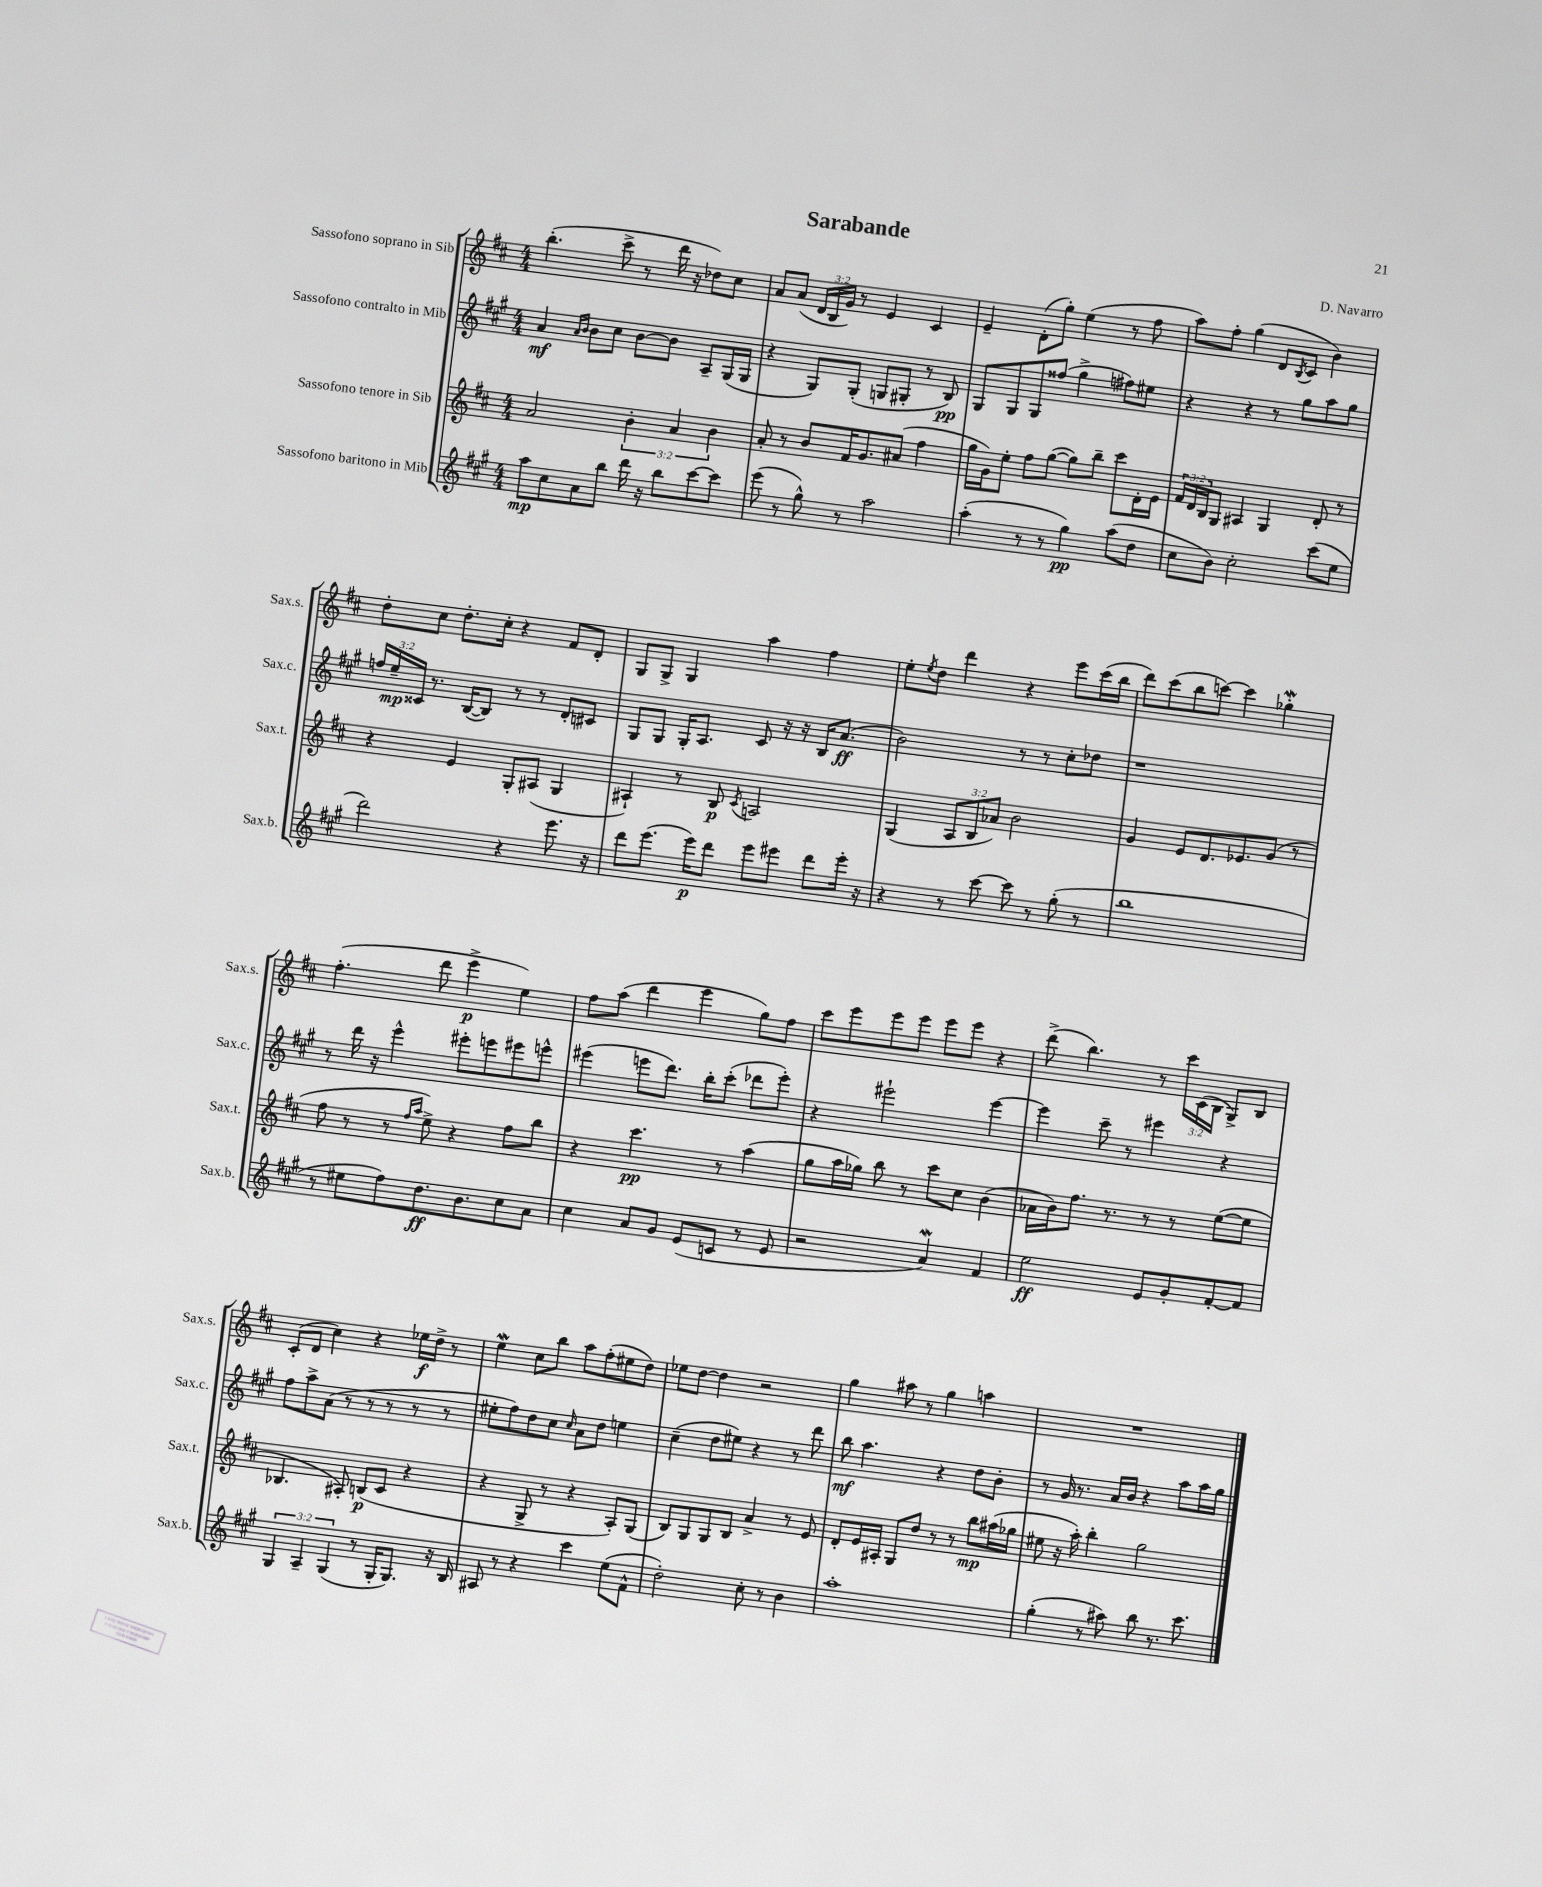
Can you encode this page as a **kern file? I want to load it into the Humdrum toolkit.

**kern	**kern	**kern	**kern
*staff4	*staff3	*staff2	*staff1
*clefG2	*clefG2	*clefG2	*clefG2
*k[f#c#g#]	*k[f#c#]	*k[f#c#g#]	*k[f#c#]
*M4/4	*M4/4	*M4/4	*M4/4
8aa	2a	4a	(4.bb'
8cc#	.	.	.
.	.	16qqa	.
.	.	16qqb	.
8a	.	8b	.
8bb	.	8cc#	8ccc#^
16ddd	6b'	[8b	8r
16r	.	.	.
8bb	.	8b]	16ddd
.	6a	.	.
.	.	.	16r
[8ccc#	.	8A~	8dd-)
.	6b	.	.
8ccc#]	.	(16G#	8cc#
.	.	16G#	.
=	=	=	=
(8eee	8a'	4r	8a
8r	8r	.	(8a
8gg#^^)	8b	8G#)	24d
.	.	.	24B
.	.	.	24g)
8r	16f#	(8G#'	8r
.	8.g	.	.
2aa	.	8G	4e
.	(8a#	8G#'	.
.	4ff#	8r	4c#
.	.	8B)	.
=	=	=	=
(4aa'	16gg	8G#	4e~
.	16g)	.	.
.	8ee'	8G#	.
8r	8ff#	8G#	(8d'
8r	([8gg	(8ff##	8gg')
4gg#)	8gg])	4gg#^	(4ee
.	8bb~	.	.
(8aa	8ccc#	8ff#)	8r
8dd	16d'	8ee#	8ff#
.	16e	.	.
=	=	=	=
8cc#	24f#	4r	8aa)
.	24d	.	.
.	24B	.	.
8b)	8G	.	8ff#'
2cc#'	4A#	4r	(4gg
.	4G	8r	8d
.	.	.	8qB
.	.	8gg#	8c#
(8ccc#	8d'	8aa	4b)
8ee	8r	8gg#	.
=	=	=	=
2ddd)	4r	24ff	8dd'
.	.	24ee~	.
.	.	24c##	.
.	.	8.r	8cc#
.	4e	.	8.dd'
.	.	([16B	.
.	.	8B])	.
.	.	.	16cc#'
4r	8G'	8r	4r
.	(8A#	8r	.
8.eee	4G	8d'	8f#
.	.	8c#	8d'
16r	.	.	.
=	=	=	=
8ddd	4A#`)	8G#	8G
(8.eee	.	8G#	8G^
.	8r	16G#'	4G
16eee)	.	8.A	.
8ddd	8B	.	.
.	8qc#	.	.
8eee	2A	8c#	4aa
8eee#	.	16r	.
.	.	16r	.
8ddd	.	16B	4ff#
.	.	(8.a	.
16eee#'	.	.	.
16r	.	.	.
=	=	=	=
4r	(4G	2b)	8ee'
.	.	.	8qee
.	.	.	8dd
8r	12A	.	4ddd
.	12B	.	.
[8ccc#	.	.	.
.	12a-)	.	.
8ccc#]	2b	8r	4r
8r	.	8r	.
(8gg#'	.	8cc#'	8eee
8r	.	8dd-	(16ccc#
.	.	.	16bb
=	=	=	=
1bb	4g	1r	8ddd)
.	.	.	(8ccc#
.	8e	.	8bb
.	8.d	.	[8ccc)
.	.	.	4ccc]
.	8.e-	.	.
.	(8g	.	4gg-'
.	8r	.	.
=	=	=	=
8r	8ff#	8r	(4.ff#'
8ee#	8r	16ddd	.
.	.	16r	.
8ff#)	8r	4eee^^	.
.	16qqff#	.	.
.	16qqaa	.	.
8.dd	8ee^)	.	8ddd
.	4r	8eee#'	4eee^
8.b	.	.	.
.	.	8eee	.
8cc#	8ff#	8eee#	4ee)
8a	8bb	8eee^^	.
=	=	=	=
4cc#	4r	(4eee#	8ff#
.	.	.	(8aa
8a	4.ccc#	8eee	4ddd
8g#	.	8.ddd)	.
(8e	.	.	4eee
.	.	16bb'	.
8c	8r	(8ccc#'	.
8r	(4aa	8ddd-	8gg)
8e	.	8eee')	8ff#
=	=	=	=
2r	8gg	4r	8ccc#
.	16aa	.	8eee
.	16gg-)	.	.
.	8bb	2eee#`	8eee
.	8r	.	8eee
4a)	8ccc#	.	8eee
.	8cc#	.	8eee
4f#	(4b	[4eee#	4r
=	=	=	=
2ee	16a-	4eee#]	(8ddd^
.	16b)	.	.
.	8.ff#	.	4.bb)
.	.	8ccc#~	.
.	8.r	.	.
.	.	8r	.
8e	8r	4eee#	8r
8g#'	8r	.	24ccc#
.	.	.	(24c#
.	.	.	24B
[8f#'	([8ee	4r	8G^)
8f#]	8ee]	.	8B
=	=	=	=
6G#	4.B-	8ff#	(8c#'
.	.	8aa^	8d
6A~	.	.	.
.	.	(8a	4cc#)
(6G#	.	.	.
.	8A#')	8r	.
8r	(8B	8r	4r
16G#'	8c#	8r	.
8.G#)	.	.	.
.	4r	8r	16ee-
.	.	.	16dd^
16r	.	8r	8r
16B	.	.	.
=	=	=	=
8A#	4r	8ee#'	4ee
8r	.	8ff#)	.
4r	8G^	8dd	8cc#
.	8r	8cc#	8bb
.	.	16qqcc#	.
4ccc#	4r	8a	8aa
.	.	8dd	(8ff#'
(8ee	8A')	4ee	8ee#
8f#^^	(8G	.	8dd)
=	=	=	=
2dd')	8B)	(4cc#~	8ee-
.	8G	.	[8dd
.	8G	8dd	4dd]
.	8B	8ee#)	.
8cc#'	4a^	4r	2r
8r	.	.	.
4b	8r	8r	.
.	8e	8ddd	.
=	=	=	=
1aa'	8d'	8bb	4gg
.	16e	4.aa	.
.	16A#'	.	.
.	8G	.	8aa#
.	8dd	.	8r
.	8r	4r	4gg
.	8r	.	.
.	8bb	8dd	4aa
.	(16aa#	8b'	.
.	16gg-	.	.
=	=	=	=
(4gg#'	8ee#	8r	1r
.	16r	16g#	.
.	16aa')	8.r	.
8r	4bb'	.	.
8aa#)	.	16a	.
.	.	16b	.
8bb	2gg	4r	.
8.r	.	.	.
.	.	8aa	.
8.ccc#	.	.	.
.	.	16aa	.
.	.	16gg#	.
==	==	==	==
*-	*-	*-	*-
